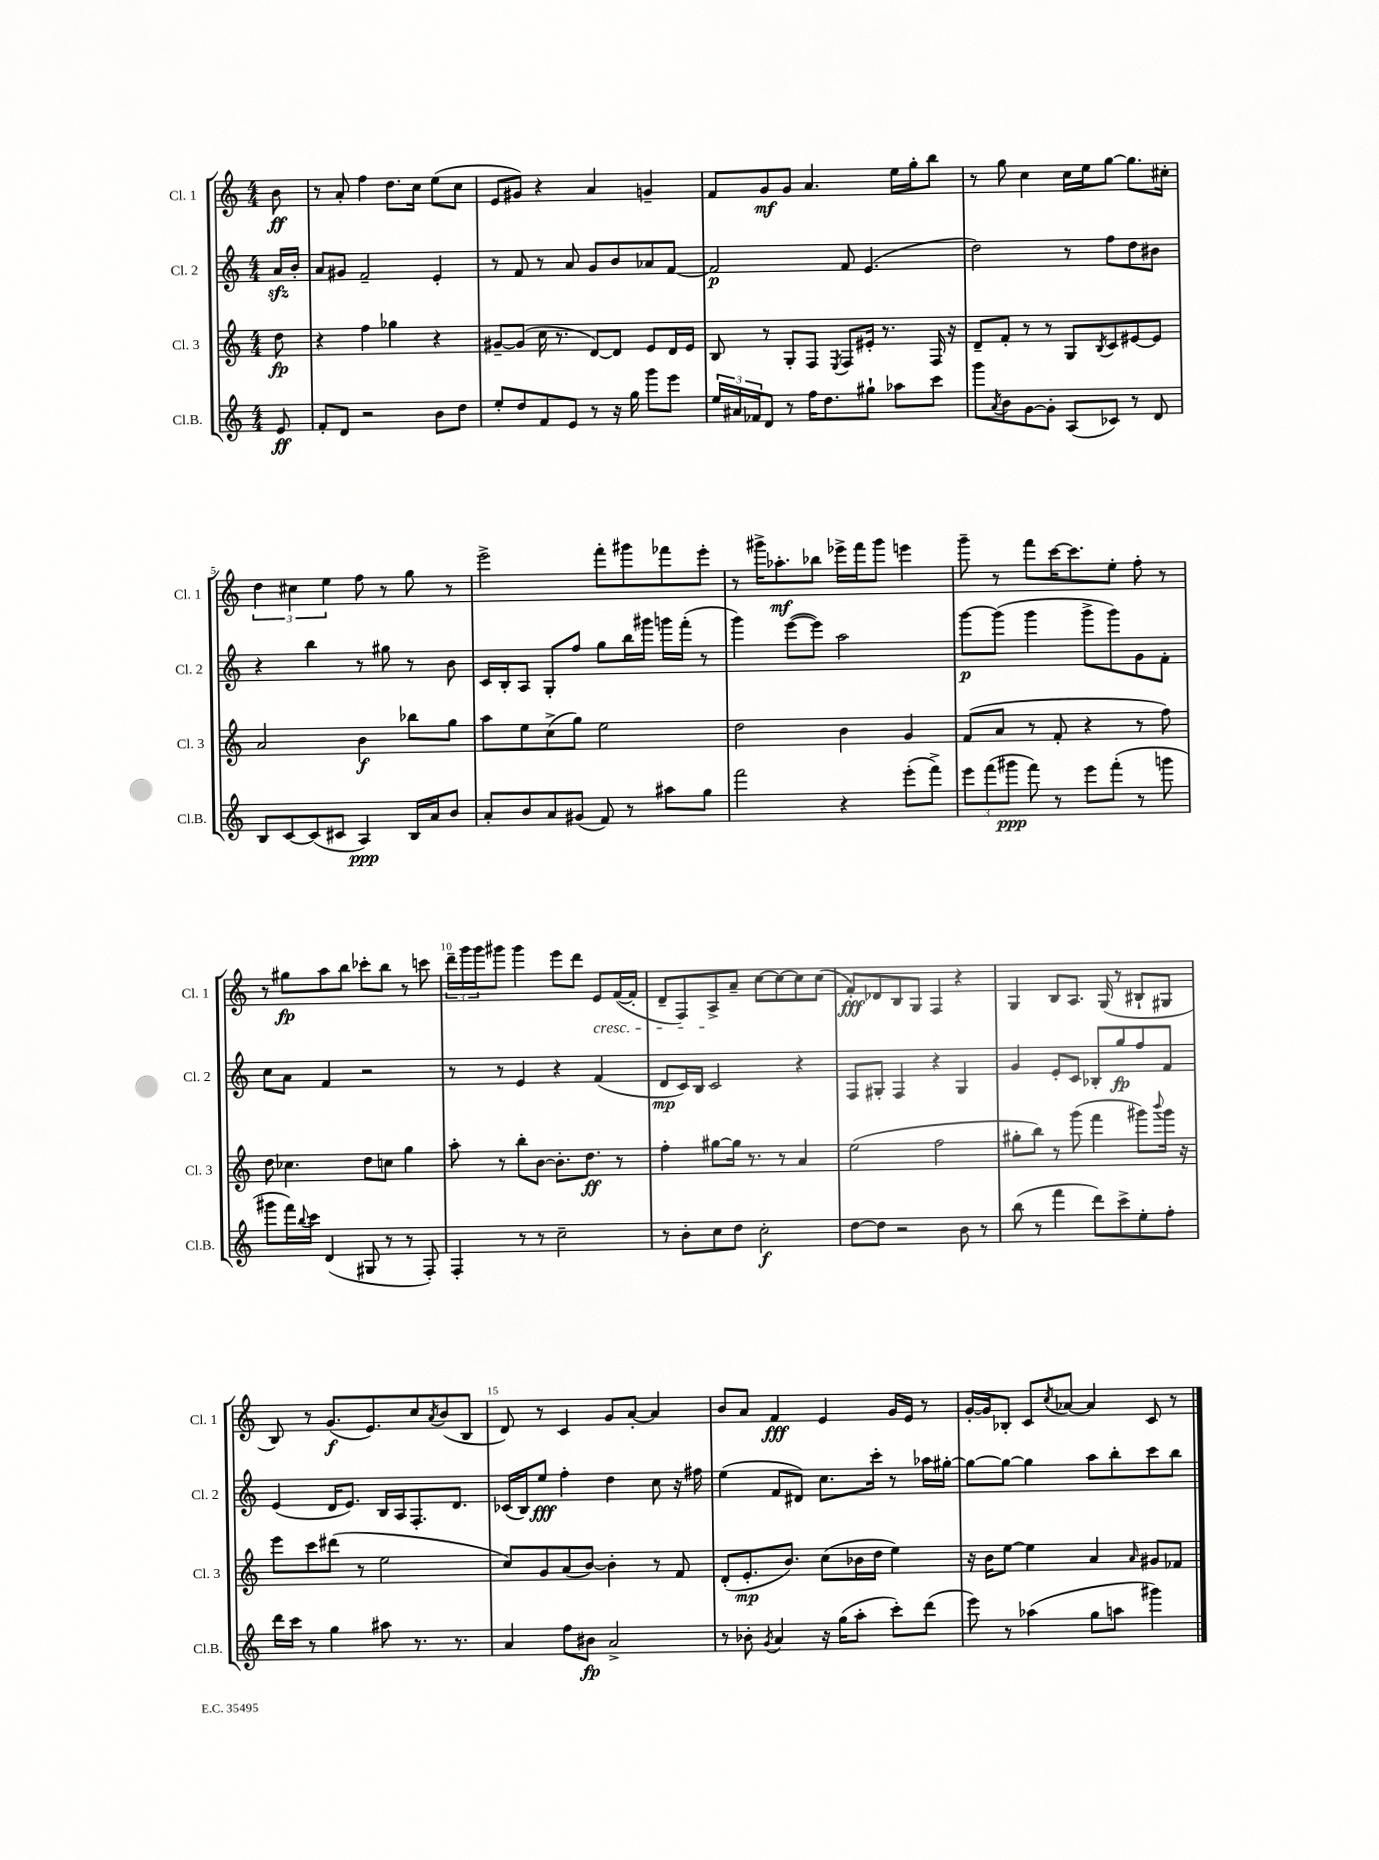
<<
\new StaffGroup <<
\new Staff = "s0" \with { instrumentName = "Cl. 1" shortInstrumentName = "Cl. 1" } {
    \clef treble \key c \major \numericTimeSignature \time 4/4 \partial 8
    b'8\ff |
    r8 a'8-. f''4 d''8. c''16 e''8( c''8 |
    e'8 gis'8) r4 a'4 g'4-- |
    f'8 g'8\mf g'8 a'4. e''16 g''16-. b''8 |
    r8 g''8 c''4 c''16 e''16 g''8~ g''8. cis''16-. |
    \tuplet 3/2 { d''4 cis''4 e''4 } f''8 r8 g''8 r8 |
    e'''2-> f'''8-. gis'''8 fes'''8 e'''8-. |
    r8 gis'''16-> aes''8.-.\mf bes''8 ees'''16-> f'''16 gis'''8 e'''4 |
    g'''8-- r8 f'''8 c'''16~ c'''8. e''8-. f''8-. r8 |
    r8 gis''8\fp a''8 b''8 ces'''8-. b''8 r8 c'''8 |
    \tuplet 3/2 { d'''16-- g'''16 g'''16 } gis'''8 gis'''4 e'''8 d'''8 e'8\cresc f'16~( f'16-. |
    d'8-- f8) a8->\! a'8-- c''8~ c''8~ c''8 c''8( |
    f'8-.\fff) des'8 b8 g8 f4 r4 |
    g4 b8 a8. g16( r8 bis8-! gis8 |
    b8) r8 g'8.\f( e'8.) c''8 \acciaccatura { a'8 } b'8( b8 |
    d'8) r8 c'4 g'8 a'8~-. a'4 |
    b'8 a'8 f'4\fff e'4 g'16 e'16 r8 |
    g'16~-. g'16 bes8-. c'8 \acciaccatura { c''8 } aes'8~ aes'4 c'8 r8 \bar "|." |
}
\new Staff = "s1" \with { instrumentName = "Cl. 2" shortInstrumentName = "Cl. 2" } {
    \clef treble \key c \major \numericTimeSignature \time 4/4 \partial 8
    a'16\sfz b'16-. |
    a'8 gis'8 f'2-- e'4-. |
    r8 f'8 r8 a'8 g'8 b'8 aes'8 f'8~ |
    f'2\p f'8 e'4.( |
    d''2) r8 f''8 d''8 bis'8 |
    r4 b''4 r8 gis''8 r8 b'8 |
    c'16 b16-. a8 g8-. f''8 g''8 b''16 gis'''16 g'''16 f'''16-.( r8 |
    g'''4) e'''8~( e'''8) a''2 |
    g'''8~\p g'''8( g'''4 g'''8-> g'''8) g'8 f'8-. |
    c''8 a'8 f'4 r2 |
    r8 r8 e'4 r4 f'4( |
    d'8\mp c'16) b16 c'2 r4 |
    f8 gis8-. f4 r4 gis4 |
    g'4 e'8-. c'8 bes8-. g''8\fp f''8 f'8 |
    e'4( d'16 e'8.) b16 a16 f8.-. d'8. |
    ces'16( b16) e''8\fff f''4-. d''4 c''8 r16 fis''16 |
    e''4( f'8 dis'8) c''8. c'''16-. r8 aes''16 gis''16~-. |
    gis''8~ gis''8~ gis''4 a''8 b''8-. c'''8 b''8 \bar "|." |
}
\new Staff = "s2" \with { instrumentName = "Cl. 3" shortInstrumentName = "Cl. 3" } {
    \clef treble \key c \major \numericTimeSignature \time 4/4 \partial 8
    d''8\fp |
    r4 f''4 ges''4 r4 |
    gis'8~-- gis'8( c''16 r8. d'8~) d'8 e'8 d'16 e'16 |
    b8 r8 g8-. f8 \acciaccatura { e8 } f8 eis'16-. r8. f16 r16 |
    d'8-- f'8-. r8 r8 g8 \acciaccatura { b8 } c'8 eis'8~ eis'8 |
    a'2 b'4\f bes''8 g''8 |
    a''8 e''8 c''8->( g''8) e''2 |
    d''2 b'4 g'4 |
    f'8( a'8 r8 f'8-. r4 r8 f''8) |
    d''8 ces''4. d''8 c''8 g''4 |
    a''8-. r8 b''8-. b'8~ b'8.-. d''8.\ff r8 |
    f''4-. gis''8~ gis''16 r8. r8 a'4 |
    e''2( f''2 |
    gis''8-. b''8) r8 g'''8( f'''4 gis'''8) \appoggiatura { b'''8 } gis'''16 r16 |
    e'''8 c'''8 dis'''8( r8 e''2 |
    c''8) g'8 a'8( b'8~) b'4-. r8 f'8 |
    d'8-.( e'8.-.\mp b'8.) c''8( bes'16 d''16 e''4) |
    r16 b'16 e''8~ e''4 a'4 \grace { a'16 } gis'8 fes'8 \bar "|." |
}
\new Staff = "s3" \with { instrumentName = "Cl.B." shortInstrumentName = "Cl.B." } {
    \clef treble \key c \major \numericTimeSignature \time 4/4 \partial 8
    e'8\ff |
    f'8-. d'8 r2 b'8 d''8 |
    e''8-. d''8 f'8 e'8 r8 r16 g''16 g'''8 e'''8 |
    \tuplet 3/2 { e''16 ais'16 fes'16 } d'8 r8 f''16 d''8. gis''8-! aes''8 c'''8 |
    g'''8 \acciaccatura { a'8 } b'8 g'8~ g'8-. a8( ces'8) r8 d'8 |
    b8 c'8~ c'8( cis'8 a4\ppp) b16 a'16 b'8 |
    a'8-. b'8 a'8 gis'8( f'8) r8 ais''8 g''8 |
    f'''2 r4 e'''8-.( f'''8->) |
    \tuplet 3/2 { e'''8 f'''8( gis'''8\ppp } f'''8) r8 e'''8 f'''8-.( r8 g'''8 |
    gis'''8 f'''16) \appoggiatura { b''8 } c'''16 d'4( gis8 r8 r8 f8-.) |
    f4-. r8 r8 c''2-- |
    r8 b'8-. c''8 d''8 c''2-.\f |
    d''8~ d''8 r2 b'8 r8 |
    b''8( r8 f'''4 d'''8) c'''8-> e''8-. f''8-. |
    d'''16 c'''16 r8 g''4 ais''8 r8. r8. |
    a'4 f''8 bis'8\fp a'2-> |
    r8 bes'8-. \acciaccatura { g'8 } a'4 r16 g''16( a''8-. c'''8-.) d'''8( |
    e'''8) r8 aes''4( g''8 a''8 gis'''4) \bar "|." |
}
>>
>>
\layout { \context { \Score \override BarNumber.break-visibility = ##(#f #t #t) barNumberVisibility = #(every-nth-bar-number-visible 5) } }
